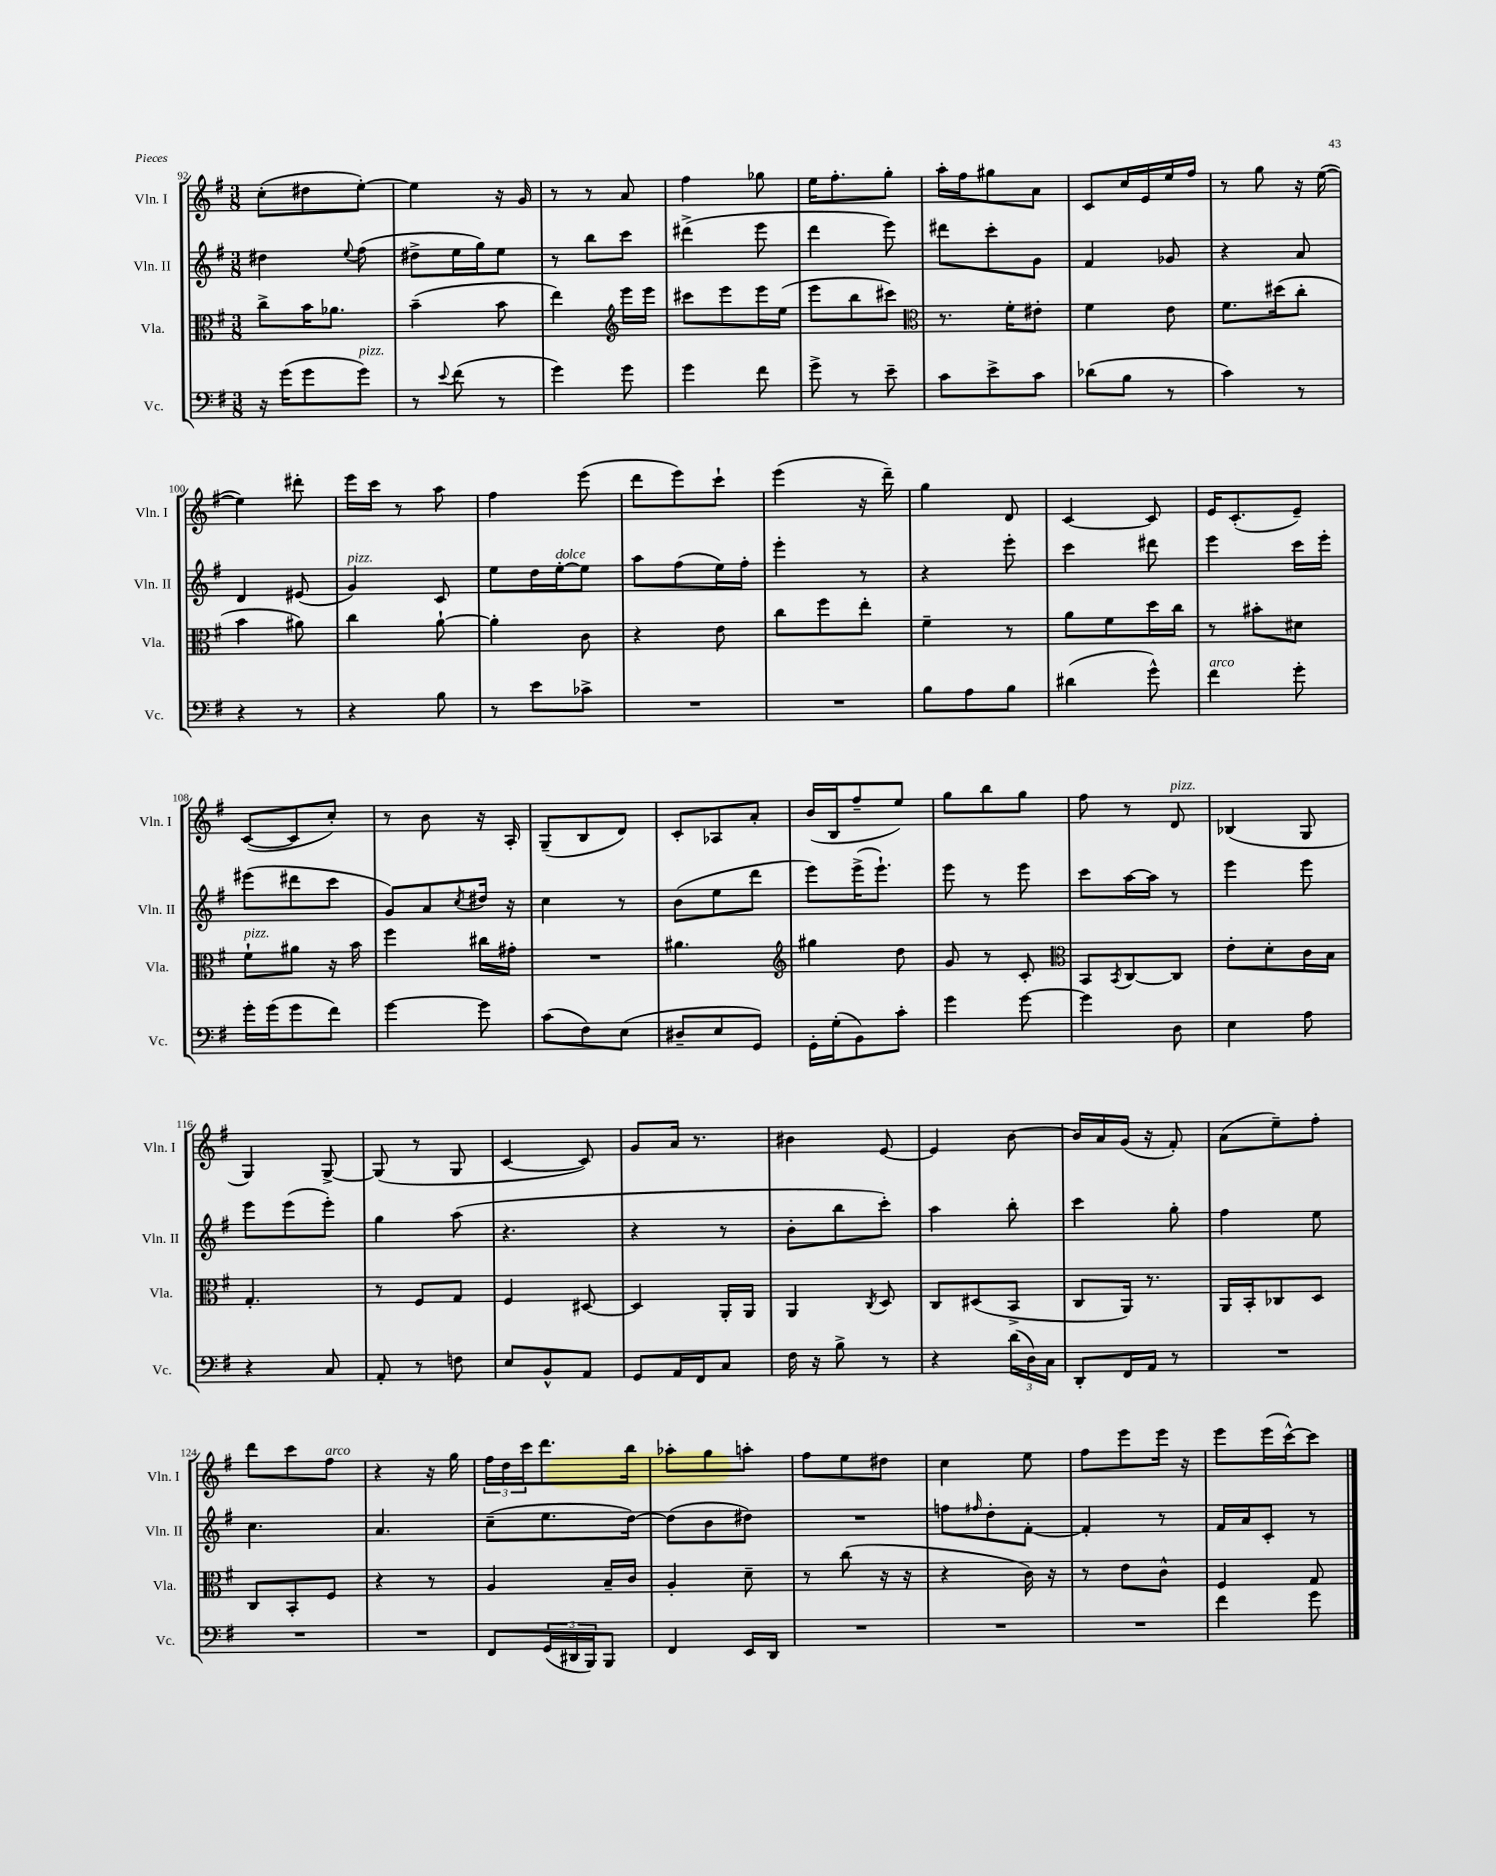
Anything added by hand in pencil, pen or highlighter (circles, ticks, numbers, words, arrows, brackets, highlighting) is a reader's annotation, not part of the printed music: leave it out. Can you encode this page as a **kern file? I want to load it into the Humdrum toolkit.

**kern	**kern	**kern	**kern
*staff4	*staff3	*staff2	*staff1
*clefF4	*clefC3	*clefG2	*clefG2
*k[f#]	*k[f#]	*k[f#]	*k[f#]
*M3/8	*M3/8	*M3/8	*M3/8
16r	8cc^	4dd#	(8cc'
(16g	.	.	.
8g	16b	.	8dd#
.	8.a-	.	.
.	.	8qqee	.
8g)	.	(8ff#	[8ee')
=	=	=	=
8r	(4b~	8dd#^	4ee]
8qqe	.	.	.
(8f#	.	16ee	.
.	.	16gg)	.
8r	8b	8ee	16r
.	.	.	16g
=	=	=	=
4g)	4ee)	8r	8r
.	.	8bb	8r
*	*clefG2	*	*
8g	16eee	8ccc	8a
.	16eee	.	.
=	=	=	=
4g	8ccc#	(4ddd#^	4ff#
.	8eee	.	.
8f#	16eee	8eee	8gg-
.	(16ee	.	.
=	=	=	=
8g^	8eee	4ddd	16ee
.	.	.	8.ff#'
8r	8bb	.	.
8e~	8ccc#)	8eee)	8gg'
=	=	=	=
*	*clefC3	*	*
8c	8.r	8ddd#	16aa'
.	.	.	16ff#
8e^	.	8ccc'	8gg#
.	16f#'	.	.
8c	8e#'	8g	8a
=	=	=	=
(8d-	4f#	4f#	8c
8B	.	.	16cc
.	.	.	16e
8r	8e	8g-	16ee
.	.	.	16ff#
=	=	=	=
4c)	8.f#	4r	8r
.	.	.	8gg
.	(16dd#	.	.
8r	8cc'	8a	16r
.	.	.	([16ee
=	=	=	=
4r	4b	4d	4ee])
8r	8a#)	(8e#	8ddd#'
=	=	=	=
4r	4cc	4g)	16eee
.	.	.	16ccc
.	.	.	8r
8B	[8a`	8c	8aa
=	=	=	=
8r	4a']	8ee	4ff#
8e	.	16dd	.
.	.	[16ee'	.
8c-^	8c	8ee]	(8eee
=	=	=	=
4.r	4r	8aa	8ddd
.	.	(8ff#	8eee)
.	8e	16ee)	8ccc`
.	.	16ff#'	.
=	=	=	=
4.r	8cc	4eee'	(4eee
.	8ff#	.	.
.	8ee'	8r	16r
.	.	.	16ddd~)
=	=	=	=
8B	4f#~	4r	4gg
8A	.	.	.
8B	8r	8eee'	8d
=	=	=	=
(4d#	8a	4ccc	[4c
.	8f#	.	.
8g^^)	16dd	8ddd#	8c]
.	16cc	.	.
=	=	=	=
4f#	8r	4eee	16e
.	.	.	(8.c'
.	8b#'	.	.
8g'	8d#	16ccc	8e~)
.	.	16eee'	.
=	=	=	=
16g'	8f#`	(8eee#	([8c
(16g	.	.	.
8g	8a#	8ddd#	8c]
8f#)	16r	8ccc	8cc')
.	16b	.	.
=	=	=	=
[4g	4ff#	8g)	8r
.	.	8a	8b
.	.	8qcc	.
8g]	16cc#	16dd#	16r
.	16g#'	16r	16A'
=	=	=	=
(8c	4.r	4cc	(8G~
8F#)	.	.	8B
(8E	.	8r	8d)
=	=	=	=
8D#~	4.a#	(8b	8c'
8E	.	8ee	8A-
8GG)	.	8ddd	8a'
=	=	=	=
*	*clefG2	*	*
16GG'	4gg#	8eee)	(16b
(16G'	.	.	16B
8BB)	.	(16eee^	8ff#~
.	.	8.eee`)	.
8c'	8dd	.	8ee)
=	=	=	=
4g	8g	8eee	8gg
.	8r	8r	8bb
[8g	8c'	8eee	8gg
=	=	=	=
*	*clefC3	*	*
4g]	8BB	8ccc	8ff#
.	8qBB	.	.
.	[8C	[16aa	8r
.	.	16aa]	.
8D	8C]	8r	8d
=	=	=	=
4E	8e'	4eee	(4B-
.	8d'	.	.
8A	16c	8eee	8G
.	16B	.	.
=	=	=	=
4r	4.G'	8eee	4G)
.	.	(8eee	.
8C	.	8eee')	[8G^
=	=	=	=
8AA'	8r	4gg	(8G]
8r	8F#	.	8r
8F	8G	(8aa	8G
=	=	=	=
8E	4F#	4.r	[4c
8BB^^	.	.	.
8AA	[8D#	.	8c])
=	=	=	=
8GG	4D#]	4r	8g
16AA	.	.	16a
16FF#	.	.	8.r
8C	16AA'	8r	.
.	16AA	.	.
=	=	=	=
16F#	4AA	8b'	4b#
16r	.	.	.
8B^	.	8bb	.
.	8qC	.	.
8r	8D	8ccc')	[8e
=	=	=	=
4r	8C	4aa	4e]
.	(8D#	.	.
(24d	8BB^	8bb'	[8b
24D)	.	.	.
24C	.	.	.
=	=	=	=
8DD'	8C	4ccc	16b]
.	.	.	16a
16FF#	16AA)	.	(16g
16AA	8.r	.	16r
8r	.	8gg'	8f#')
=	=	=	=
4.r	16AA	4ff#	(8a
.	16BB'	.	.
.	8C-	.	8ee~)
.	8D	8ee	8ff#'
=	=	=	=
4.r	8C	4.cc	8ddd
.	8BB'	.	8ccc
.	8F#	.	8ff#
=	=	=	=
4.r	4r	4.a	4r
.	8r	.	16r
.	.	.	16gg
=	=	=	=
8FF#	4A	(8cc~	24ff#
.	.	.	24dd
.	.	.	24ccc
(24GG	.	8.ee	8.ddd
24DD#	.	.	.
24BBB)	.	.	.
8BBB	16B~	.	.
.	16c	[16dd)	16bb
=	=	=	=
4FF#	4A'	(8dd]	8aa-'
.	.	8b	8gg
16EE	8d~	8dd#)	8aa'
16DD	.	.	.
=	=	=	=
4.r	8r	4.r	8ff#
.	(8cc	.	8ee
.	16r	.	8dd#
.	16r	.	.
=	=	=	=
4.r	4r	8ff	4cc
.	.	16qqff#	.
.	.	8dd'	.
.	16c)	[8f#'	8ee
.	16r	.	.
=	=	=	=
4.r	8r	4f#']	8ff#
.	8e	.	8eee
.	8c^^	8r	16eee
.	.	.	16r
=	=	=	=
4f#	4F#	16f#	8eee
.	.	16a	.
.	.	8c'	(16eee
.	.	.	[16ccc^^)
8g	8G	8r	8ccc]
==	==	==	==
*-	*-	*-	*-
